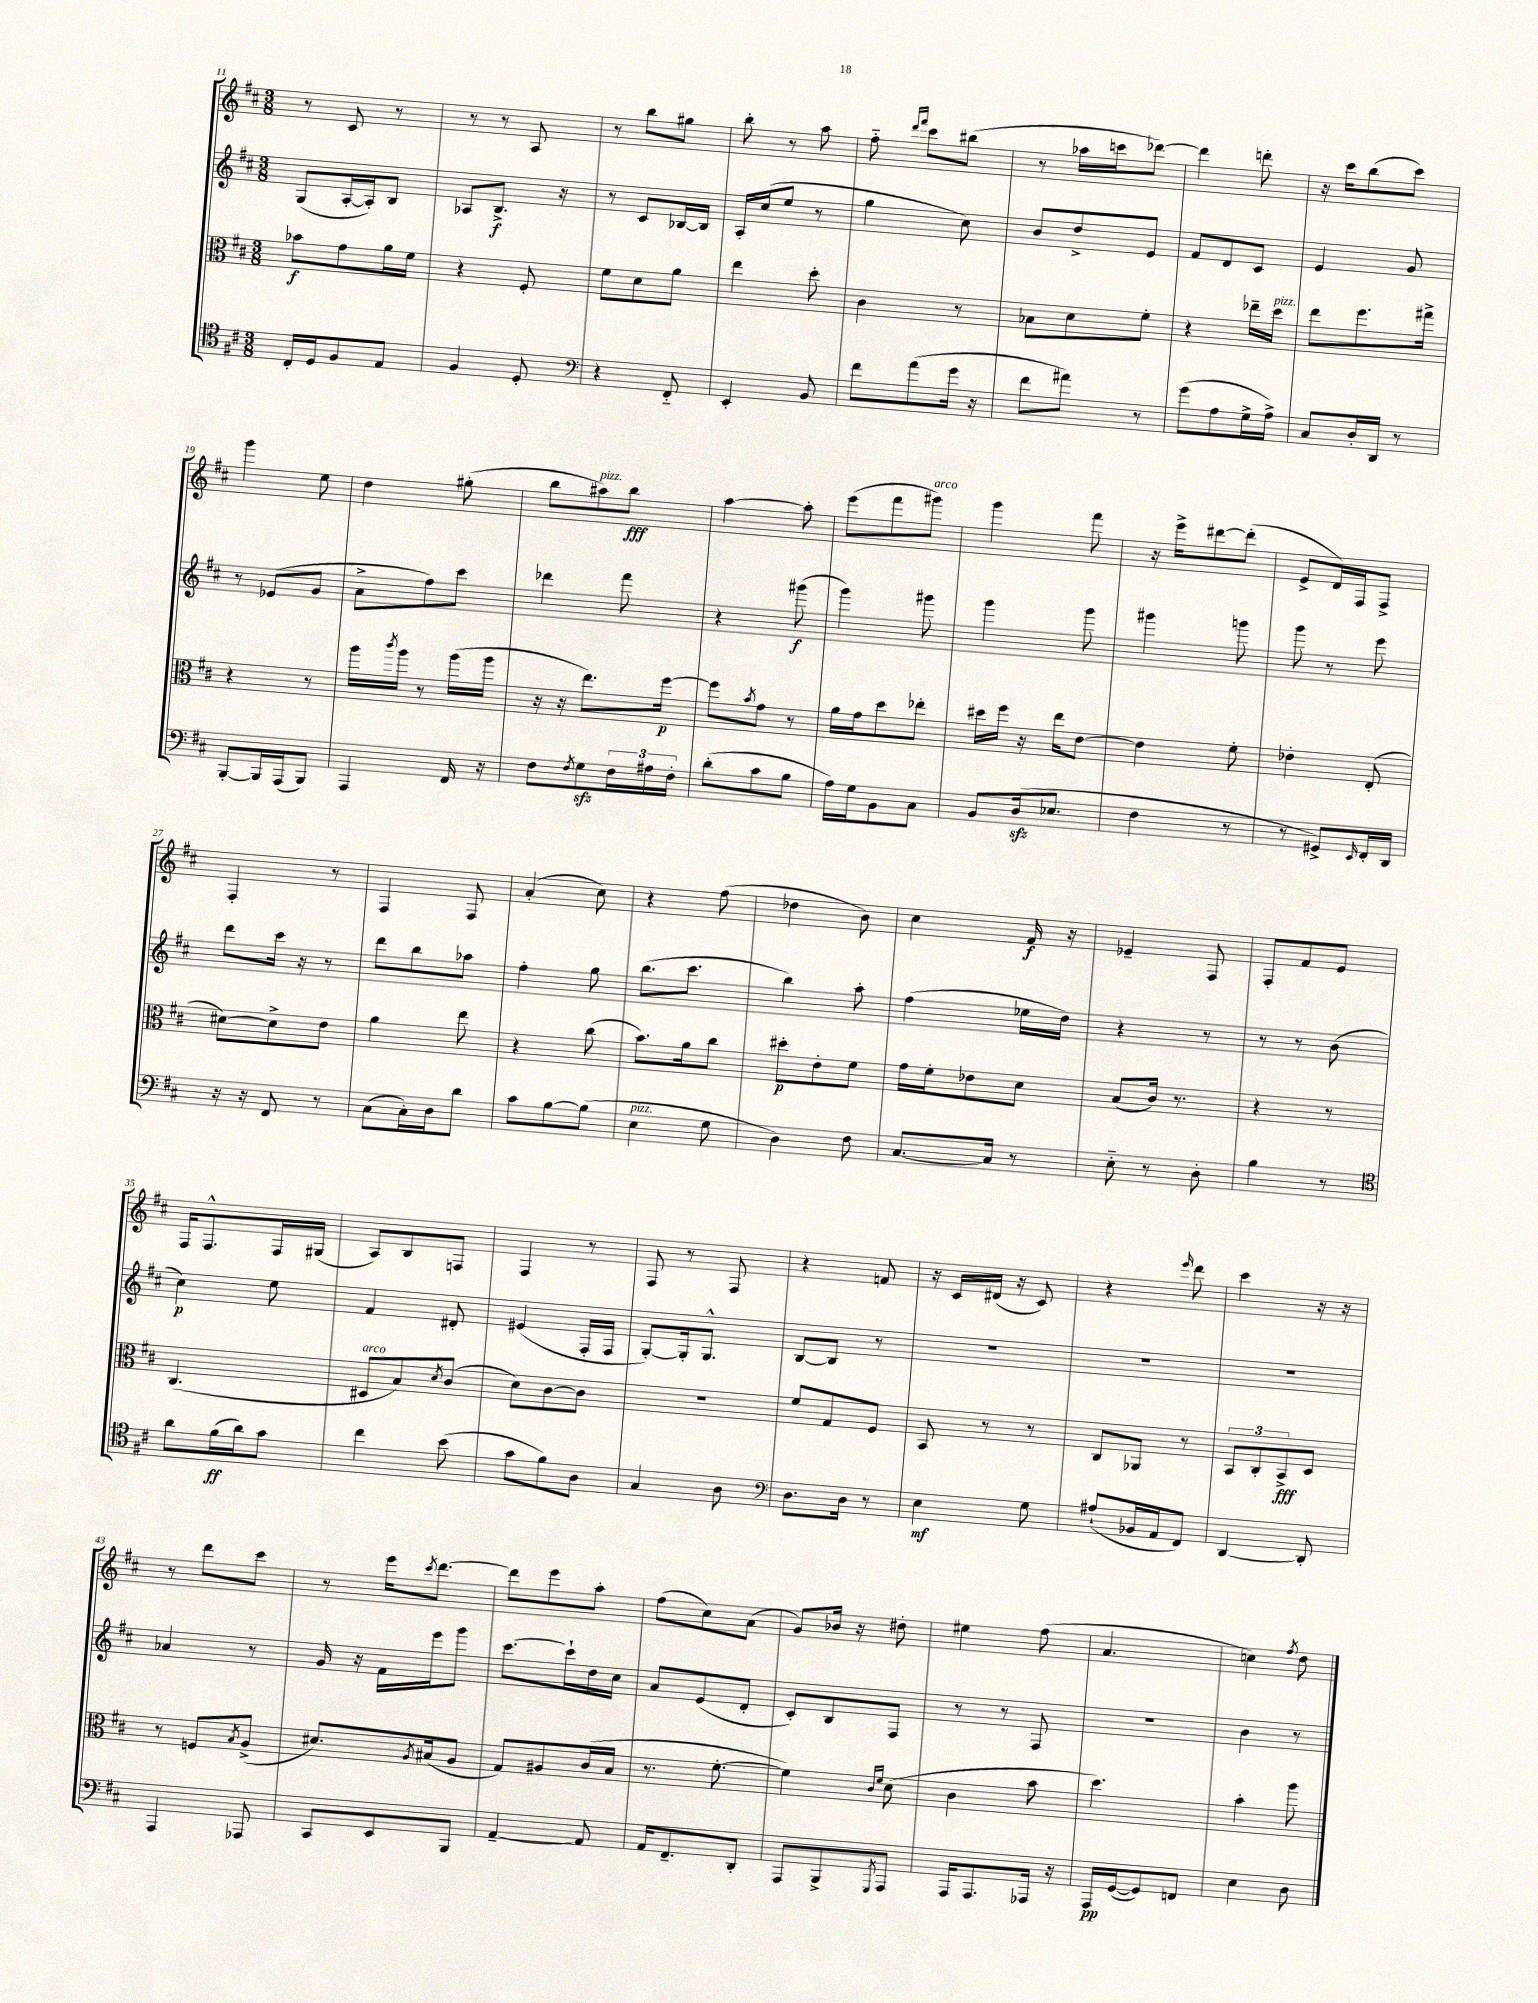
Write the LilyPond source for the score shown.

<<
\new StaffGroup <<
\new Staff = "s0" {
    \clef treble \key d \major \numericTimeSignature \time 3/8
    r8 cis'8 r8 |
    r8 r8 a8 |
    r8 b''8 gis''8 |
    b''8-. r8 a''8 |
    fis''8-_ \grace { d'''16 fis'''16 } cis'''8 bis''8( |
    r8 aes''16 c'''16 des'''8~) |
    des'''4 d'''8-. |
    r16 cis'''16 b''8( cis'''8) |
    g'''4 e''8 |
    d''4 gis''8-.( |
    b''8 ais''8^\markup { \italic "pizz." }) b''8\fff |
    a''4~ a''8-. |
    e'''8( fis'''8 gis'''8^\markup { \italic "arco" }) |
    g'''4 fis'''8 |
    r16 e'''16-> dis'''8~ dis'''8-.( |
    e'8-> d'16) fis16 fis8-> |
    fis4-. r8 |
    fis4 fis8 |
    a'4-.( cis''8) |
    r4 fis''8( |
    des''4 b'8) |
    cis''4 fis'16\f r16 |
    ees'4-- fis8 |
    fis8-. fis'8 e'8 |
    fis16 fis8.-^ fis16 gis16( |
    a8) b8 f8 |
    fis4 r8 |
    fis8 r8 fis8 |
    r4 f'8 |
    r16 cis'16 dis'16( r16 cis'8) |
    r4 \grace { e'''16 } d'''8 |
    cis'''4 r16 r16 |
    r8 d'''8 cis'''8 |
    r8 e'''16 \acciaccatura { cis'''8 } d'''8.~ |
    d'''8 e'''8 a''8-. |
    fis''8( cis''8) a'8( |
    g'8) bes'16 r16 dis''8-. |
    eis''4 fis''8( |
    a'4. |
    c''4) \acciaccatura { fis''8 } d''8 \bar "|." |
}
\new Staff = "s1" {
    \clef treble \key d \major \numericTimeSignature \time 3/8
    g8( a16~-. a16-.) b8 |
    aes8 b8.->\f r16 |
    r8 cis'8 bes16~ bes16 |
    a16-. cis''16( e''8 r8 |
    g''4 cis''8) |
    b'8 d''8-> e'8 |
    fis'8 d'8 cis'8 |
    e'4 g'8 |
    r8 ees'8( g'8 |
    a'8-> fis''8) cis'''8 |
    des'''4 fis'''8 |
    r4 gis'''8\f( |
    g'''4) gis'''8 |
    g'''4 g'''8 |
    gis'''4 g'''8 |
    g'''8 r8 e'''8 |
    d'''8 cis'''16 r16 r8 |
    d'''8 b''8 aes''8 |
    fis''4-. g''8 |
    b''8.( cis'''8. |
    b''4) a''8-. |
    fis''4( ees''16 d''16) |
    r4 r8 |
    r8 r8 b'8( |
    cis''4\p) e''8 |
    fis'4 dis'8-. |
    eis'4( fis16-. fis16 |
    g8~-.) g16-. g8.-^ |
    b8~ b8 r8 |
    R4. |
    R4. |
    R4. |
    aes'4 r8 |
    g'16 r16 fis'16 e'''16 g'''8 |
    cis'''8.~ cis'''16-! d''16 cis''16 |
    a'8 e'8( d'8-. |
    cis'8-.) b8 fis8 |
    r8 r8 fis8 |
    r4. |
    b'4 r8 \bar "|." |
}
\new Staff = "s2" {
    \clef alto \key d \major \numericTimeSignature \time 3/8
    bes'8\f g'8 a'16 fis'16 |
    r4 fis8-. |
    fis'8 d'8 a'8 |
    e''4 d''8-. |
    cis'4 r8 |
    bes8 d'8 fis'8-. |
    r4 ees''16-- d''16^\markup { \italic "pizz." } |
    e''8 fis''8. gis''16-> |
    r4 r8 |
    a''16 \acciaccatura { cis'''8 } a''16 r8 a''16( a''16 |
    r16 r16 e''8.) fis''16~\p |
    fis''8 \acciaccatura { b'8 } g'8 r8 |
    a'16 g'16 d''8 ees''8-. |
    dis''16 fis''16 r16 e''16 e'8~ |
    e'4 fis'8-. |
    ees'4-. e8-.( |
    dis'8~) dis'8-> e'8 |
    a'4 e''8 |
    r4 cis''8( |
    b'8.) a'16 cis''8 |
    dis''8-.\p e'8-. fis'8 |
    g'16 fis'16-. ees'8 d'8 |
    b8( cis'16) r8. |
    r4 r8 |
    cis4.( |
    dis8^\markup { \italic "arco" } b8) \acciaccatura { d'8 } cis'8( |
    d'8) cis'8~ cis'8 |
    R4. |
    fis'8 g8 fis8 |
    b,8 r8 r8 |
    cis8 aes,8 r8 |
    \tuplet 3/2 { b,8 cis8-. b,8->\fff } d8 |
    r8 f8 \acciaccatura { b8 } a8->( |
    dis'8.) \acciaccatura { a8 } bis16( a8 |
    g8) ais8 cis'16( b16 |
    r8. fis'8.~-. |
    fis'4) \grace { cis'16 fis'16 } d'8( |
    cis'4 b'8 |
    d''4.) |
    b'4-. a''8 \bar "|." |
}
\new Staff = "s3" {
    \clef tenor \key d \major \numericTimeSignature \time 3/8
    cis16-. d16 fis8 e8 |
    fis4 d8-. |
    \clef bass r4 fis,8-_ |
    e,4-. b,8 |
    fis'8 a'8( g'16 r16 |
    fis'8 ais'8) r8 |
    g'8( a8 g16-> a16->) |
    cis8 d16-. d,16 r8 |
    b,,8~-. b,,16 a,,16( b,,8) |
    a,,4 fis,16 r16 |
    fis8 \acciaccatura { fis8 } g8\sfz \tuplet 3/2 { fis16 ais16 fis16-. } |
    d'8-.( cis'8 b8 |
    a16) g16 b,8 cis8 |
    b,8 d16\sfz( ees8. |
    fis4 r8 |
    r8 gis,8->) \grace { e,16 } fis,16-. d,16 |
    r16 r16 fis,8 r8 |
    cis8( cis16-.) d16 d'8 |
    cis'8 b8~ b8( |
    e4^\markup { \italic "pizz." } g8 |
    d4) fis8 |
    cis8.~ cis16 r8 |
    e8-_ r8 d8-. |
    b4 r8 |
    \clef tenor a'8 fis'16\ff( a'16) g'8 |
    cis''4 b'8( |
    g'8 fis'8) a8 |
    g4 a8 |
    \clef bass d8. d16 r8 |
    e4\mf g8 |
    ais8-!( bes,16 a,16 fis,8) |
    d,4~ d,8-. |
    a,,4 aes,,8 |
    cis,8 e,8 b,,8 |
    a,4~-- a,8 |
    a,16 fis,8.-- d,8-. |
    a,,8 b,,8-> \acciaccatura { g,,8 } a,,8 |
    a,,16 a,,8. aes,,16 r16 |
    a,,16\pp g,16~( g,8) f,8 |
    e4 d8 \bar "|." |
}
>>
>>
\layout { \context { \Score currentBarNumber = #11 } }
